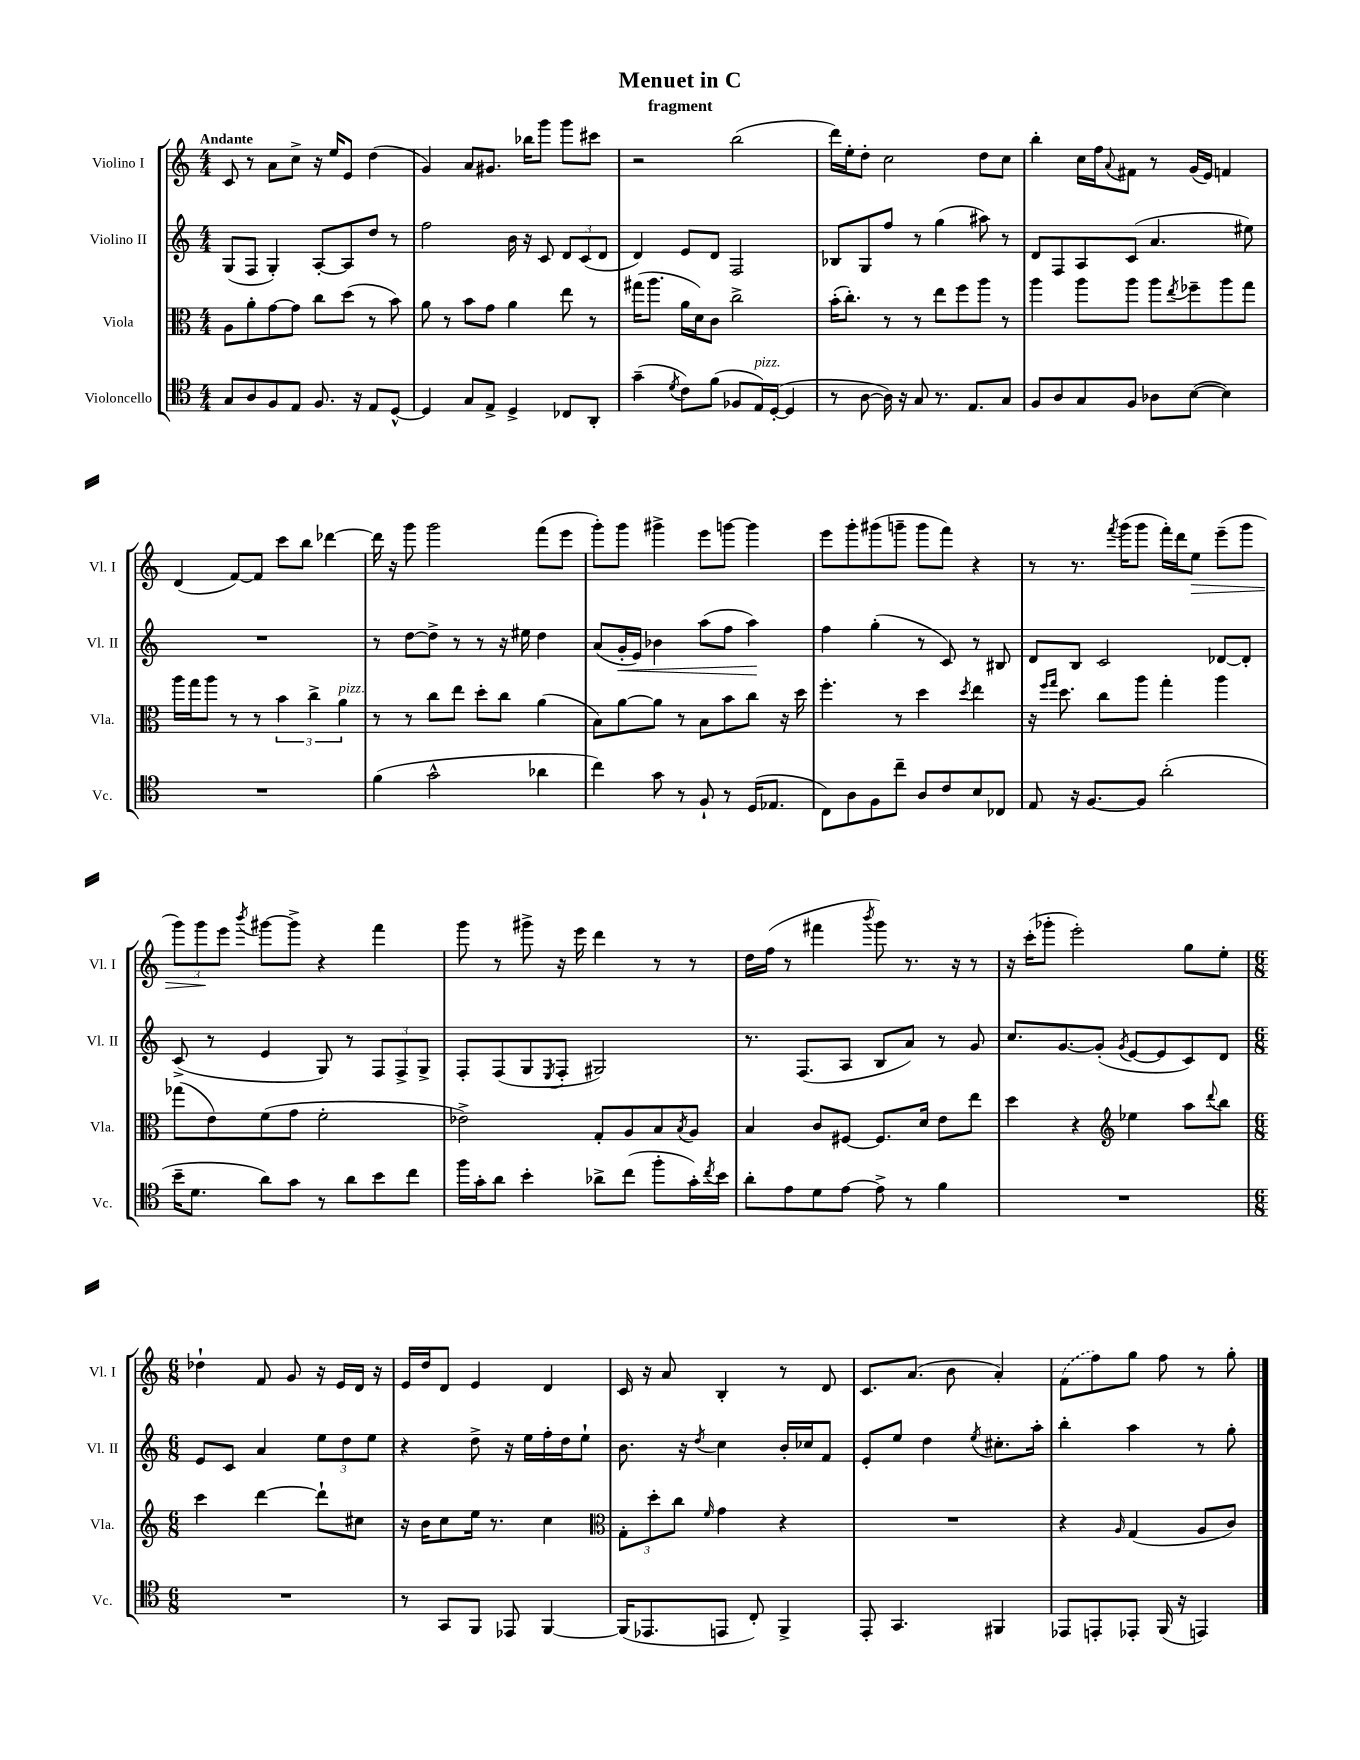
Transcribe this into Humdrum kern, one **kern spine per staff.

**kern	**kern	**kern	**kern
*staff4	*staff3	*staff2	*staff1
*clefC4	*clefC3	*clefG2	*clefG2
*k[]	*k[]	*k[]	*k[]
*M4/4	*M4/4	*M4/4	*M4/4
8G	8A	(8G	8c
8A	8a'	8F	8r
8F	[8g	4G')	8a
8E	8g]	.	8cc^
8.F	8cc	[8A'	16r
.	.	.	16ee
.	(8dd	8A]	8e
16r	.	.	.
8E	8r	8dd	(4dd
[8D^^	8b)	8r	.
=	=	=	=
4D]	8a	2ff	4g)
.	8r	.	.
8G	8b	.	8a
8E^	8g	.	8.g#
4D^	4a	16b	.
.	.	16r	16bb-
.	.	8c	8ggg
8C-	8ee	12d	8ggg
.	.	(12c	.
8AA'	8r	.	8ccc#
.	.	12d	.
=	=	=	=
(4g~	(16gg#	4d)	2r
.	8.aa	.	.
8qd	.	.	.
8c)	16a	8e	.
.	16d)	.	.
(8f	8c	8d	.
8F-	2cc^	2F	(2bb
16E)	.	.	.
([16D'	.	.	.
4D]	.	.	.
=	=	=	=
8r	(16b'	8B-	16ddd)
.	8.cc')	.	16ee'
[8A	.	8G	8dd'
16A])	8r	8ff	2cc
16r	.	.	.
8G	8r	8r	.
8.r	8ee	(4gg	.
.	8ff	.	.
8.E	.	.	.
.	8aa	8aa#)	8dd
8G	8r	8r	8cc
=	=	=	=
8F	4aa	8d	4bb'
8A	.	8F	.
8G	8aa	8A	16cc
.	.	.	16ff
.	.	.	8qqa
8F	8aa	(8c	8f#
8A-	8aa	4.a	8r
.	8qee	.	.
([8B	8ff-~	.	(16g
.	.	.	16e)
4B])	8aa	.	4f
.	8gg	8ee#)	.
=	=	=	=
1r	16aa	1r	(4d
.	16gg	.	.
.	8aa	.	.
.	8r	.	[8f)
.	8r	.	8f]
.	6b	.	8ccc
.	.	.	8bb
.	6cc^	.	.
.	.	.	[4ddd-
.	6a	.	.
=	=	=	=
(4f	8r	8r	16ddd-]
.	.	.	16r
.	8r	[8dd	8ggg
2g^^	8cc	8dd^]	2ggg
.	8ee	8r	.
.	8dd'	8r	.
.	8cc	16r	.
.	.	16ee#	.
4a-	(4a	4dd	(8fff
.	.	.	8eee
=	=	=	=
4cc)	8B)	(8a	8ggg')
.	[8a	16g'	8ggg
.	.	16e)	.
8g	8a]	4b-	4ggg#^
8r	8r	.	.
8F`	8B	(8aa	8eee
8r	8b	8ff	[8ggg
(16D	8cc	4aa)	4ggg]
8.E-	.	.	.
.	16r	.	.
.	16dd	.	.
=	=	=	=
8C)	4.ff'	4ff	8eee
8A	.	.	8ggg'
8F	.	(4gg'	(8ggg#
8cc~	8r	.	8ggg~
8A	4dd	8r	8ggg
8c	.	8c)	8fff)
.	8qdd	.	.
8B	4ee	8r	4r
8C-	.	8B#	.
=	=	=	=
8E	16r	8d	8r
.	16qqff	.	.
.	16qqgg	.	.
.	8.dd	.	.
16r	.	8B	8.r
[8.F	.	.	.
.	8cc	2c	.
.	.	.	8qfff
.	.	.	(16ggg
8F]	8aa	.	8ggg
(2a'	4gg'	.	16fff')
.	.	.	16ddd
.	.	.	8ee
.	4aa	[8d-	(8eee~
.	.	8d-']	8ggg
=	=	=	=
16b~	(8gg-	(8c^	12ggg)
8.d	.	.	.
.	.	.	12ggg
.	8e)	8r	.
.	.	.	12eee
.	.	.	8qbbb
8a)	(8f	4e	[8ggg#
8g	8g	.	8ggg#^]
8r	2f'	8G)	4r
8a	.	8r	.
8b	.	12F	4fff
.	.	12F^	.
8cc	.	.	.
.	.	12G^	.
=	=	=	=
16ff	2e-^)	8F'	8ggg
16g'	.	.	.
8a	.	(8F	8r
4b'	.	8G	8ggg#^
.	.	8qE	.
.	.	8F'	16r
.	.	.	16eee
8a-^	8G'	2G#)	4ddd
(8cc	8A	.	.
8ff'	8B	.	8r
.	8qB	.	.
16g')	8A	.	8r
8qcc	.	.	.
16b	.	.	.
=	=	=	=
8a'	4B	8.r	16dd
.	.	.	(16ff
8e	.	.	8r
.	.	(8.F	.
8d	8c	.	4fff#
[8e	[8F#	8A	.
.	.	.	8qbbb
8e^]	8.F#]	8B	8ggg)
8r	.	8a)	8.r
.	16d	.	.
4f	8e	8r	.
.	.	.	16r
.	8ee	8g	8r
=	=	=	=
1r	4dd	8.cc	16r
.	.	.	(16ccc'
.	.	.	8ggg-'
.	.	[8.g	.
.	4r	.	2eee')
.	.	(8g']	.
*	*clefG2	*	*
.	.	8qg	.
.	4ee-	[8e	.
.	.	8e]	.
.	8aa	8c)	8gg
.	8qqddd	.	.
.	8bb	8d	8ee'
=	=	=	=
*M6/8	*M6/8	*M6/8	*M6/8
2.r	4ccc	8e	4dd-`
.	.	8c	.
.	[4ddd	4a	8f
.	.	.	8g
.	8ddd`]	12ee	16r
.	.	.	16e
.	.	12dd	.
.	8cc#	.	16d
.	.	12ee	.
.	.	.	16r
=	=	=	=
8r	16r	4r	16e
.	16b	.	16dd
8GG	8cc	.	8d
8FF	16ee	8dd^	4e
.	8.r	.	.
8EE-	.	16r	.
.	.	16ee	.
[4FF	4cc	16ff'	4d
.	.	16dd	.
.	.	8ee`	.
=	=	=	=
*	*clefC3	*	*
(16FF]	12G'	8.b	16c
8.EE-	.	.	16r
.	12dd'	.	.
.	.	.	8a
.	12cc	.	.
.	.	16r	.
.	16qqf	8qdd	.
8EE	4g	4cc	4B'
8C')	.	.	.
4FF^	4r	16b'	8r
.	.	16cc-	.
.	.	8f	8d
=	=	=	=
8EE'	2.r	8e'	8.c
4.GG	.	8ee	.
.	.	.	(8.a
.	.	4dd	.
.	.	.	8b
.	.	8qee	.
4FF#	.	8.cc#'	4a')
.	.	16aa'	.
=	=	=	=
8EE-	4r	4bb'	(8f
8EE'	.	.	8ff)
.	16qqA	.	.
8EE-'	(4G	4aa	8gg
(16FF	.	.	8ff
16r	.	.	.
4EE)	8A	8r	8r
.	8c)	8gg'	8gg'
==	==	==	==
*-	*-	*-	*-
